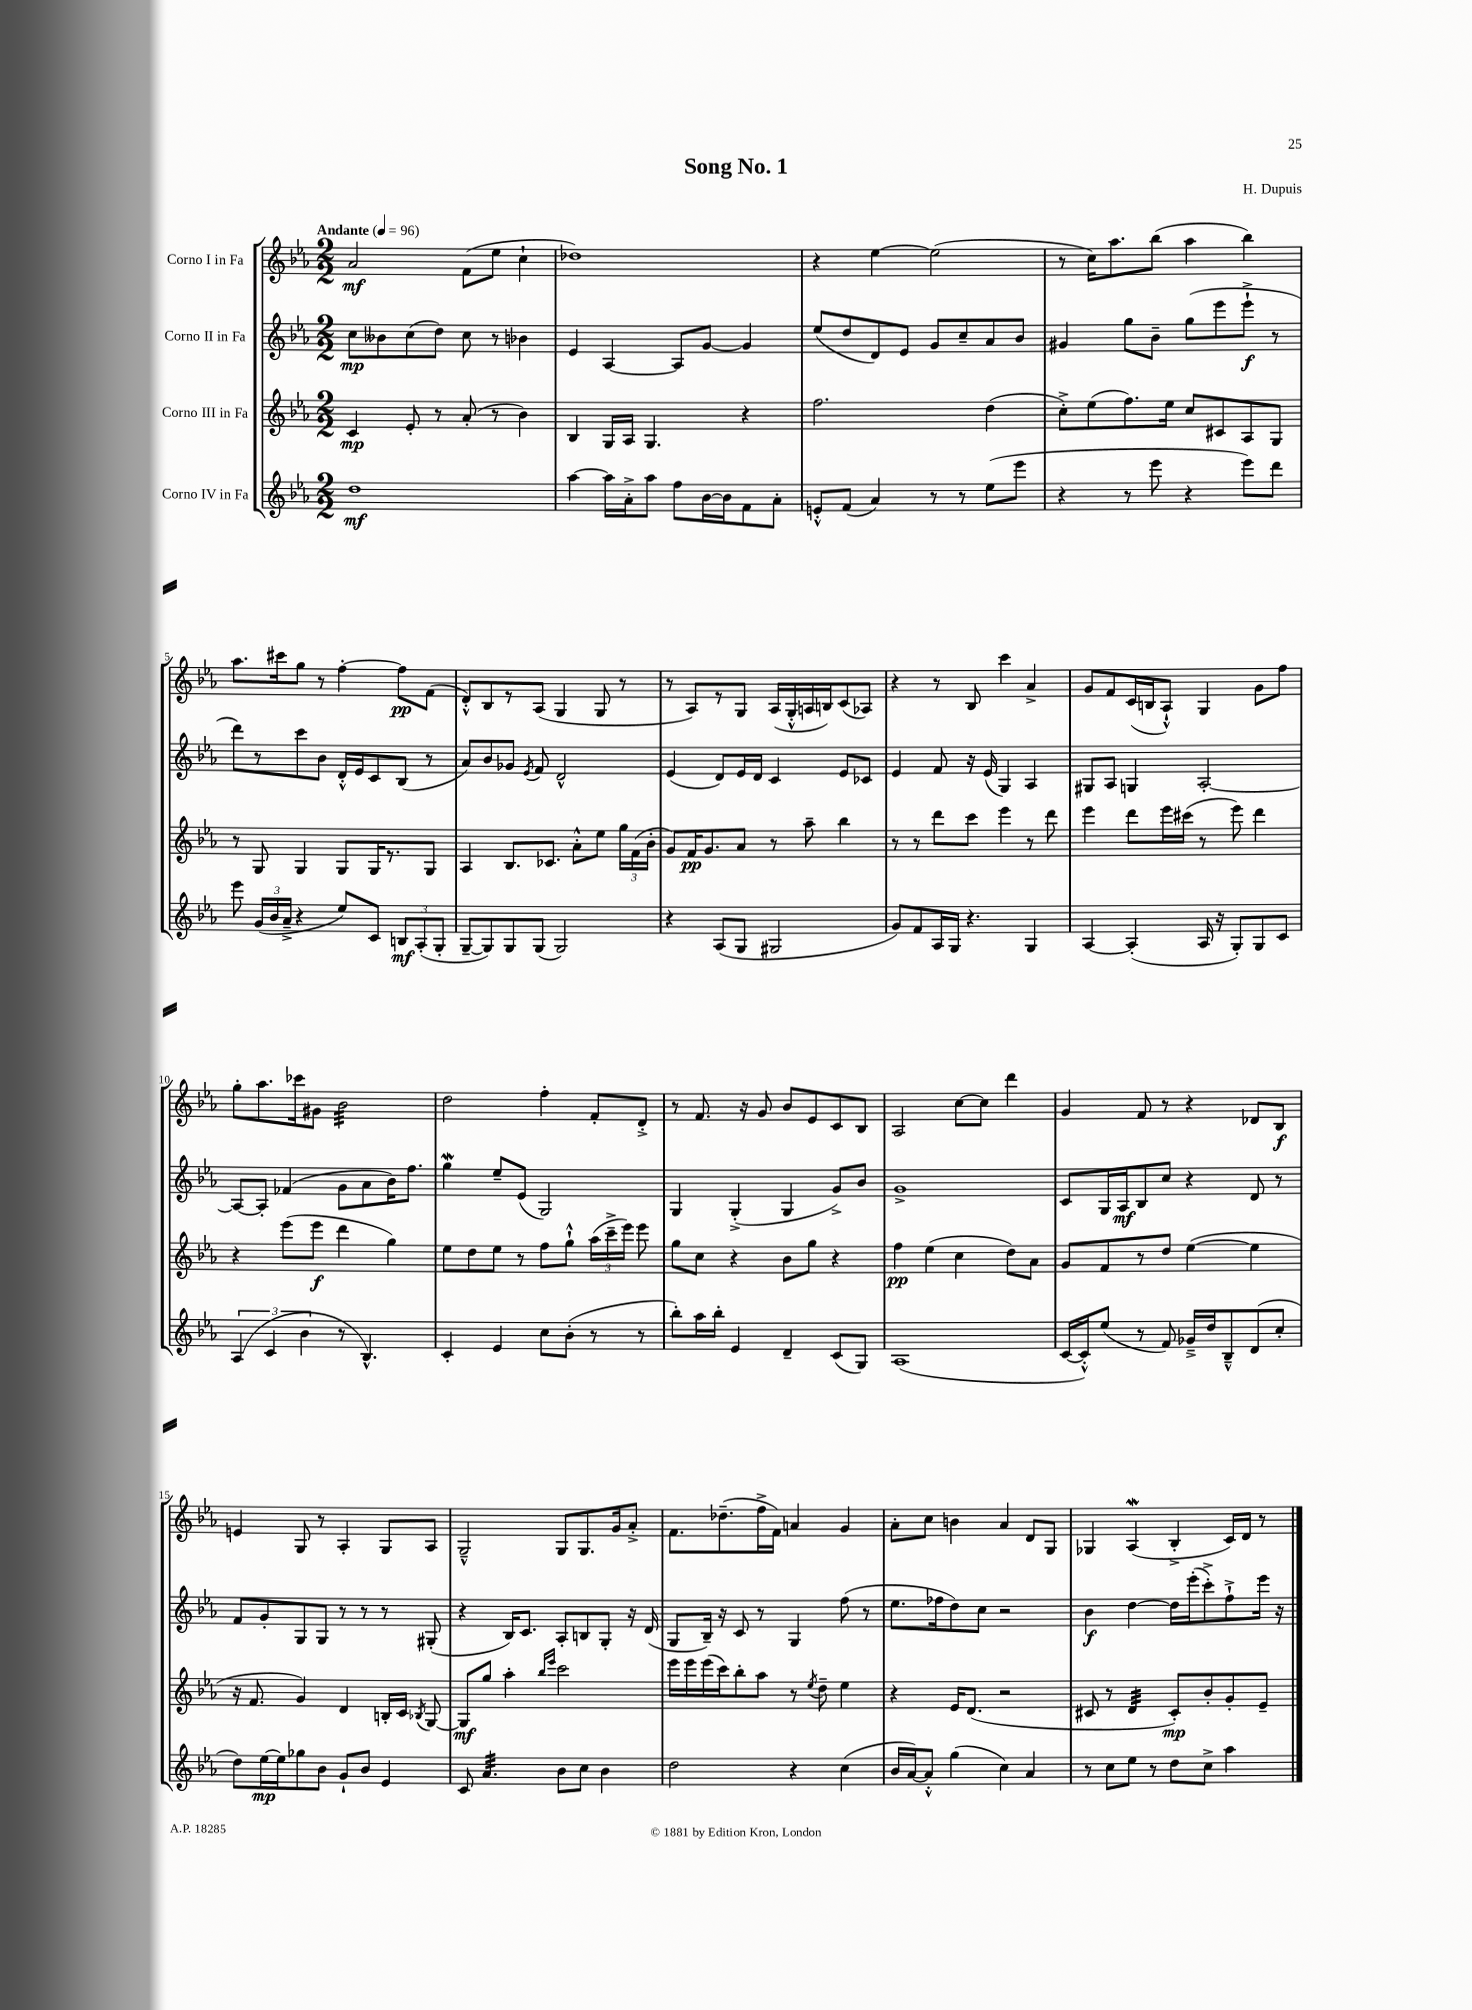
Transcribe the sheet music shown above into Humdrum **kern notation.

**kern	**kern	**kern	**kern
*staff4	*staff3	*staff2	*staff1
*clefG2	*clefG2	*clefG2	*clefG2
*k[b-e-a-]	*k[b-e-a-]	*k[b-e-a-]	*k[b-e-a-]
*M2/2	*M2/2	*M2/2	*M2/2
*MM96	*MM96	*MM96	*MM96
1dd	4c/	8cc\L	2a-/
.	.	8b--\	.
.	8e-'/	(8cc\	.
.	8r	8dd\J)	.
.	(8a-'/	8cc\	(8f\L
.	8r	8r	8ee-\J
.	4b-\)	4b-\	4cc`\
=	=	=	=
[4aa-\	4B-/	4e-/	1dd-)
16aa-\]LL	16G/LL	[4A-/	.
16a-'^\J	16A-/JJ	.	.
8aa-\J	4.G/	.	.
8ff\L	.	8A-/]L	.
[16b-\L	.	[8g/J	.
16b-\]J	.	.	.
8f\	4r	4g/]	.
8a-'\J	.	.	.
=	=	=	=
8e'^^/L	2.ff\	(8ee-/L	4r
(8f/J	.	8dd/	.
4a-/)	.	8d/)	[4ee-\
.	.	8e-/J	.
8r	.	8g/L	(2ee-\]
8r	.	8cc~/	.
(8ee-\L	(4dd\	8a-/	.
8eee-\J	.	8b-/J	.
=	=	=	=
4r	8cc'^\L)	4g#/	8r
.	(8ee-\	.	16cc\LK)
.	.	.	8.aa-\
8r	8.ff\)	8gg\L	.
8eee-\	.	8b-~\J	(8bb-\J
.	16ee-\Jk	.	.
4r	8cc/L	(8gg\L	4aa-\
.	8c#/	8eee-\	.
8eee-\L)	8A-/	8eee-`^\J	4bb-\)
8ddd\J	8G/J	8r	.
=	=	=	=
8eee-\	8r	8ddd\L)	8.aa-\L
(24g/LL	8G/	8r	.
24b-/	.	.	.
.	.	.	16ccc#\k
24a-~^/JJ	.	.	.
4r	4G/	8ccc\	8gg\J
.	.	8b-\J	8r
8ee-/L)	8G/L	16d'^^/LL	[4ff'\
.	.	16e-/J	.
8c/J	16G/K	8c/	.
.	8.r	.	.
12B/L	.	(8B-/J	8ff\]L
(12A-'/	.	.	.
.	8G/J	8r	(8f\J
12G'/J	.	.	.
=	=	=	=
[8G~/L	4A-/	8a-/L)	8d'^^/L)
8G/])	.	8b-/	8B-/
8G/	8.B-/L	8g-/J	8r
.	.	8qe-/	.
(8G/J	.	8f/	(8A-/J
.	8.c-/J	.	.
2G/)	.	2d^^/	4G/
.	8a-'^^\L	.	.
.	8ee-\J	.	8G/
.	24gg\LL	.	8r
.	(24f\	.	.
.	24b-'\JJ	.	.
=	=	=	=
4r	8g/L)	(4e-/	8r
.	16f/K	.	8A-/L)
.	8.g/	.	.
(8A-/L	.	8d/L)	8r
8G/J	8a-/J	16e-/L	8G/J
.	.	16d/JJ	.
2G#/	8r	4c/	(16A-/LL
.	.	.	16G'^^/
.	8aa-~\	.	16A/
.	.	.	16B/J)
.	4bb-\	8e-/L	(8c/
.	.	8c-/J	8A-/J)
=	=	=	=
8g/L)	8r	4e-/	4r
8f/	8r	.	.
16A-/L	8ddd\L	8f/	8r
16G/JJ	.	.	.
4.r	8ccc\J	16r	8B-/
.	.	(16e-/	.
.	4eee-\	4G/)	4ccc\
4G/	8r	4A-/	4a-^/
.	8ddd\	.	.
=	=	=	=
[4A-/	4eee-\	8G#/L	8g/L
.	.	8A-/J	8f/
(4A-'/]	8ddd\L	4G/	(16c/L
.	.	.	16B/J
.	16eee-\L	.	8A-`^^/J)
.	(16ccc#\JJ	.	.
16A-/	8r	[2A-'/	4G/
16r	.	.	.
8G'/L)	8eee-\)	.	.
8G/	4ddd\	.	8g\L
8c/J	.	.	8ff\J
=	=	=	=
(6A-/	4r	8A-/_L	8gg'\L
.	.	8A-'/]J	8.aa-\
6c/	.	.	.
.	(8eee-\L	(4f-/	.
.	.	.	16ccc-\k
6b-\	.	.	.
.	8eee-\J	.	8g#\J
8r	4ddd\	8g\L	2b-\
4.B-^^/)	.	8a-\	.
.	4gg\)	16b-\K)	.
.	.	8.ff\J	.
=	=	=	=
4c'/	8ee-\L	4gg\	2dd\
.	8dd\	.	.
4e-/	8ee-\J	8ee-~/L	.
.	8r	(8e-/J	.
8cc\L	8ff\L	2G/)	4ff'\
(8b-'\J	8gg`^^\J	.	.
8r	(24aa-\LL	.	8f'/L
.	24ccc~^\	.	.
.	24eee-\JJ)	.	.
8r	8eee-\	.	8d'^/J
=	=	=	=
8bb-'\L)	8gg\L	4G/	8r
16aa-\L	8cc\J	.	8.f/
16bb-'\JJ	.	.	.
4e-/	4r	(4G'^/	.
.	.	.	16r
.	.	.	8g/
4d~/	8b-\L	4G/	8b-/L
.	8gg\J	.	8e-/
(8c/L	4r	8g^/L)	8c/
8G/J)	.	8b-/J	8B-/J
=	=	=	=
(1A-	4ff\	1g^	2A-/
.	(4ee-\	.	.
.	4cc\	.	[8cc\L
.	.	.	8cc\]J
.	8dd\L)	.	4ddd\
.	8a-\J	.	.
=	=	=	=
[16c/LL	8g/L	8c/L	4g/
16c'^^/]J)	.	.	.
(8ee-/J	8f/	16G/L	.
.	.	16A-/J	.
8r	8r	8B-/	8f/
8f/)	8dd/J	8cc/J	8r
16g-~^/LL	([4ee-\	4r	4r
16dd/J	.	.	.
8B-~^^/	.	.	.
(8d/	4ee-\]	8d/	8d-/L
8cc'/J	.	8r	8B-/J
=	=	=	=
8dd\L)	16r	8f/L	4e/
.	8.f/	.	.
[16ee-\L	.	8g'/	.
16ee-\]J	.	.	.
8gg-\	4g/)	8G/	8G/
8b-\J	.	8G/J	8r
8g`/L	4d/	8r	4A-'/
8b-/J	.	8r	.
4e-/	16B'/LL	8r	8G/L
.	16c/JJ	.	.
.	8qB-/	.	.
.	[8G/	(8G#'/	8A-/J
=	=	=	=
8c/	8G/]L	4r	2G~^^/
4.a-/	8gg/J	.	.
.	4aa-'\	16B-/LK)	.
.	.	8.c/J	.
.	16qqbb-/LL	.	.
.	16qqeee-/JJ	.	.
8b-\L	2ccc\	8A-'/L	8G/L
8cc\J	.	8B/	8.G/
4b-\	.	8G'/J	.
.	.	.	16g/k
.	.	16r	8a-'^/J
.	.	(16d/	.
=	=	=	=
2dd\	16eee-\LL	8G/L	8.f\L
.	16eee-\	.	.
.	(16eee-\	16B-~/Jk)	.
.	16ccc\J)	16r	(8.dd-~\
.	8bb-'\	8c/	.
.	8aa-\J	8r	16ff^\L
.	.	.	16f\JJ)
4r	8r	4G/	4a/
.	8qee-/	.	.
.	8dd~\	.	.
(4cc\	4ee-\	(8ff\	4g/
.	.	8r	.
=	=	=	=
16b-/LL	4r	8.ee-\L	8a-'\L
[16a-/J)	.	.	.
8a-'^^/]J	.	.	8cc\J
.	.	16ff-\k	.
(4gg\	16e-/LK	8dd\)	4b\
.	(8.d/J	.	.
.	.	8cc\J	.
4cc\)	2r	2r	4a-/
4a-/	.	.	8d/L
.	.	.	8G/J
=	=	=	=
8r	8c#/	4b-\	4G-/
8cc\L	8r	.	.
8ee-\J	4d/	[4dd\	(4A-/
8r	.	.	.
8dd\L	8c#'/L)	16dd\]LL	4B-'^/
.	.	(16eee-'\J	.
8cc^\J	8b-'/	8ccc'^\)	.
4aa-\	8g'/	8ff`^\	16c/LL)
.	.	.	16d/JJ
.	8e-~/J	16eee-\Jk	8r
.	.	16r	.
==	==	==	==
*-	*-	*-	*-
